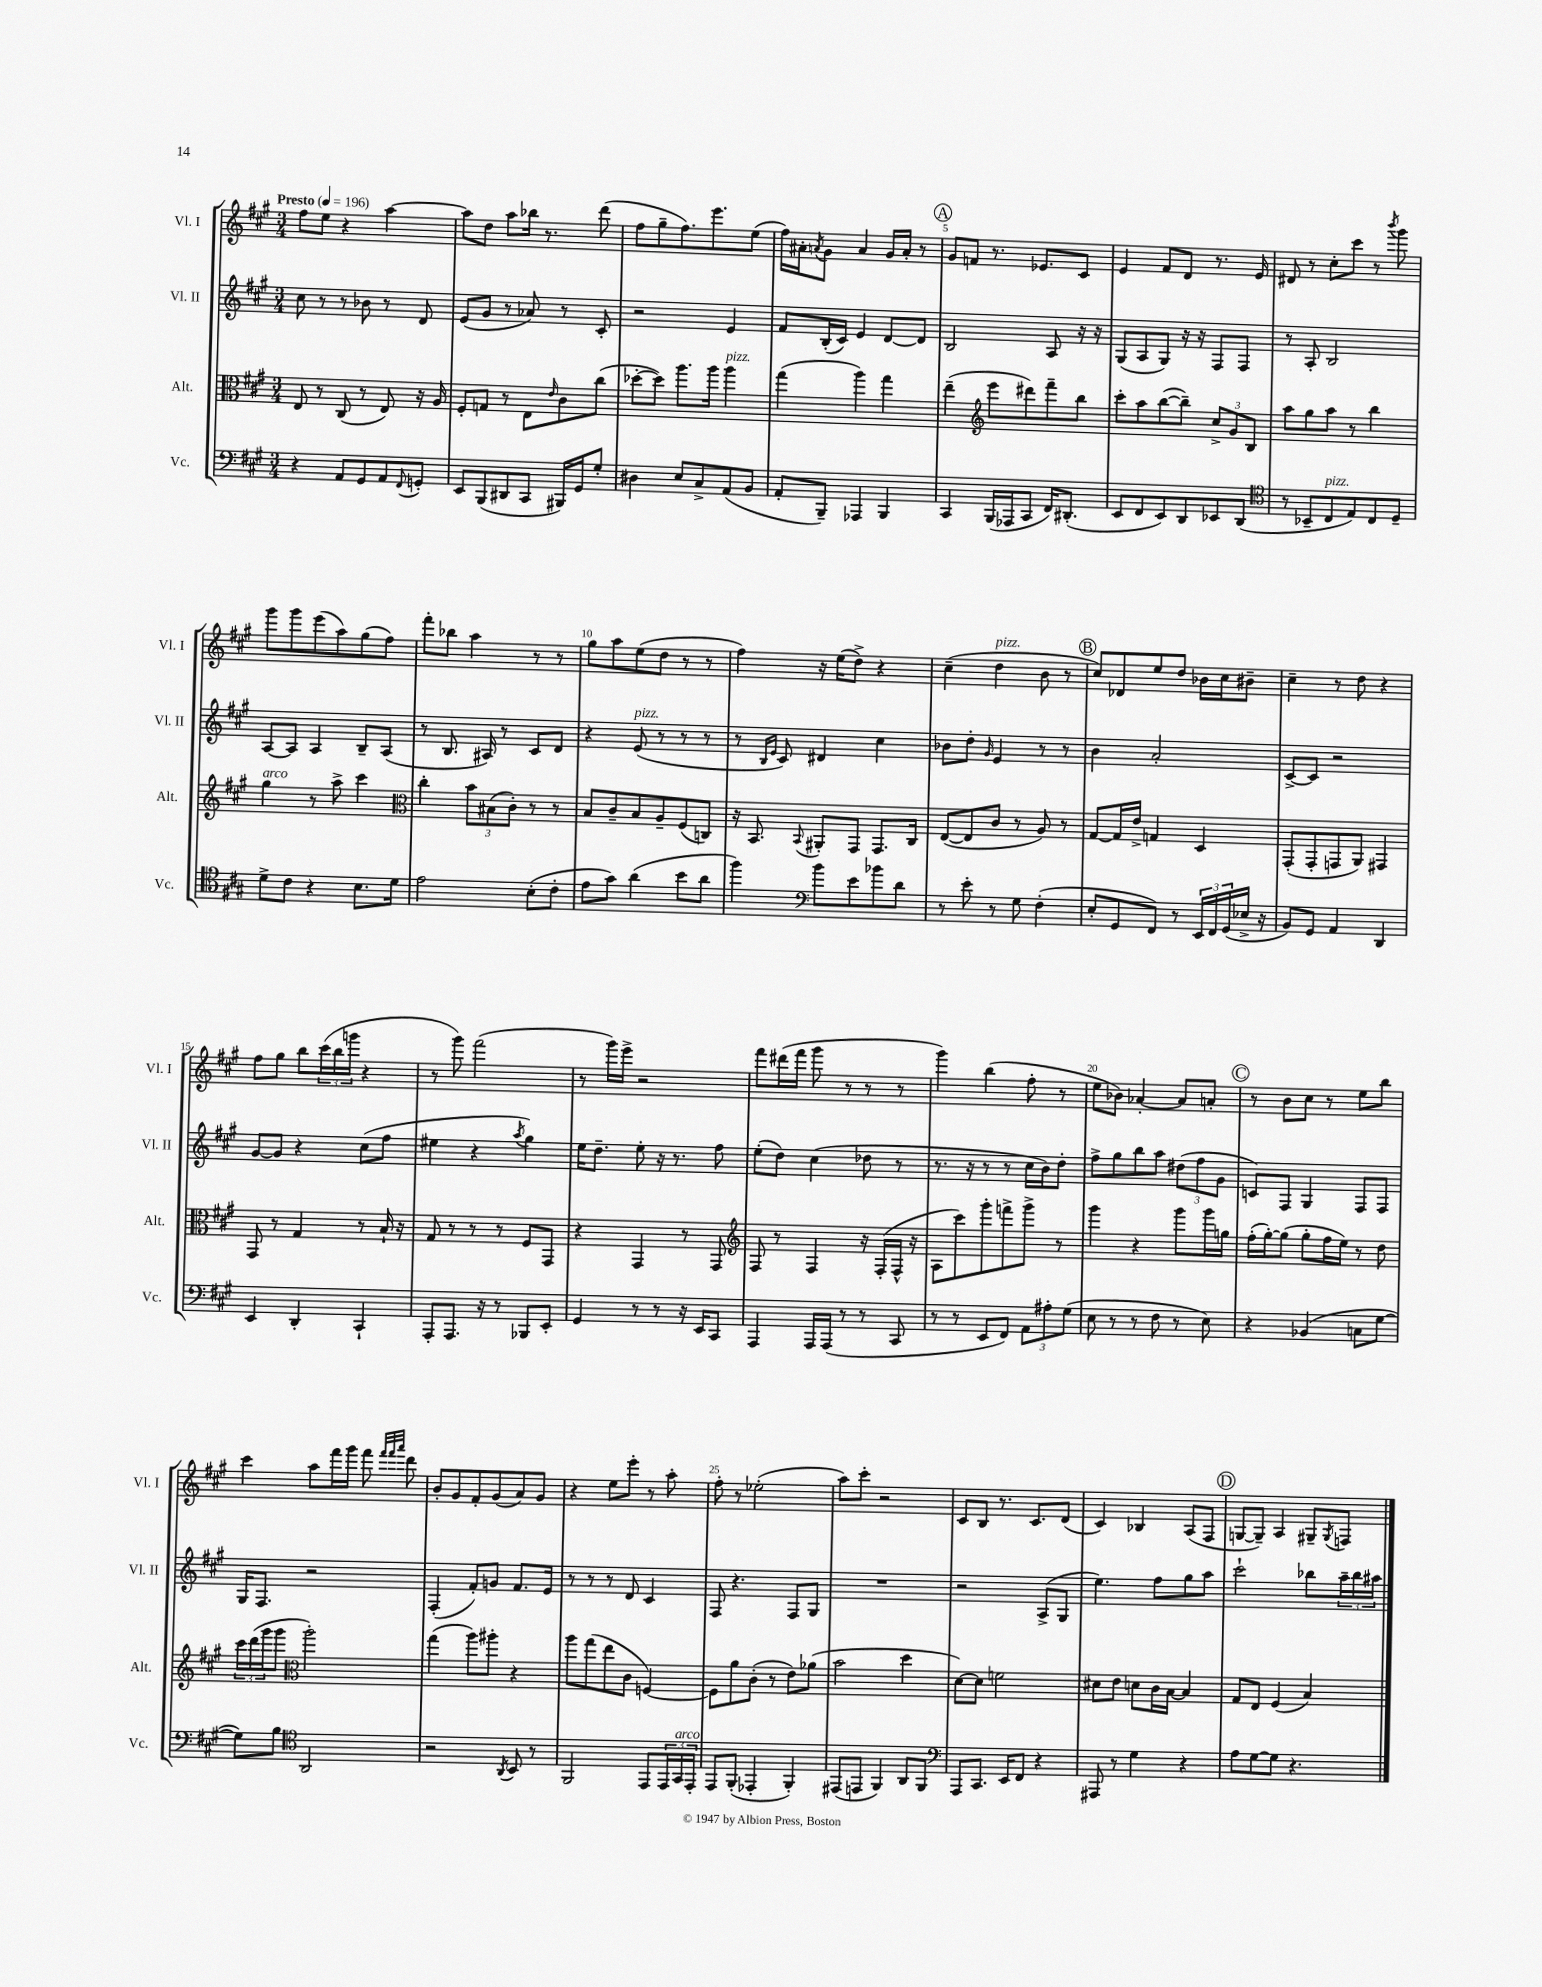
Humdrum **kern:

**kern	**kern	**kern	**kern
*staff4	*staff3	*staff2	*staff1
*clefF4	*clefC3	*clefG2	*clefG2
*k[f#c#g#]	*k[f#c#g#]	*k[f#c#g#]	*k[f#c#g#]
*M3/4	*M3/4	*M3/4	*M3/4
*MM196	*MM196	*MM196	*MM196
4r	8E	8cc#	8ff#
.	8r	8r	8ee
8AA	(8C#	8r	4r
8GG#	8r	8b-	.
8AA	8E)	8r	[4aa
8qqFF#	.	.	.
8GG'	16r	8d	.
.	16A	.	.
=	=	=	=
8EE	8F#'	(8e	8aa]
(8BBB	8G	8g#	8dd
8DD#	8r	8r	8aa
8CC#	8E	8a-)	16bb-
.	.	.	8.r
.	16qqe	.	.
16BBB#)	8c#	8r	.
16GG#	.	.	.
8G#'	(8cc#	8c#'	(8ddd
=	=	=	=
4D#	[8dd-'	2r	8ff#
.	8dd-])	.	8gg#~
8E	8.aa	.	8.ff#)
8C#^	.	.	.
.	16aa	.	8.eee
(8AA	4aa	4e	.
8BB	.	.	(8ee
=	=	=	=
8AA'	(4gg#	8f#	16ff#)
.	.	.	16a#'
.	.	.	8qa
8BBB~)	.	(16B'	8g#
.	.	16c#)	.
4AAA-	4aa)	4e	4a
4BBB	4gg#	[8d	16g#
.	.	.	16a'
.	.	8d]	8r
=	=	=	=
4CC#	(4ee~	2B	8g#
.	.	.	8f
*	*clefG2	*	*
(16BBB	8eee	.	8.r
16AAA-	.	.	.
8CC#	8ddd#)	.	.
.	.	.	8.e-
16FF#)	8fff#~	8A	.
(8.DD#'	.	.	.
.	8bb	16r	8c#
.	.	16r	.
=	=	=	=
8EE	8ccc#'	(8G#	4e
8FF#	8aa	8A	.
8EE)	([8bb	8G#)	8f#
8DD	8bb~])	16r	8d
.	.	16r	.
8EE-	12cc#^	8F#	8.r
.	12g#	.	.
(8DD	.	8F#	.
.	12B	.	.
.	.	.	16e
=	=	=	=
*clefC4	*	*	*
8r	8aa	8r	8d#
8BB-~	8gg#	8A'	8r
8C#	8aa	2B	8cc#'
8E)	8r	.	8ccc#
8C#	4bb	.	8r
.	.	.	8qbbb
8D~	.	.	8ggg#
=	=	=	=
8d^	4gg#	[8A	8ggg#
8c#	.	8A]	8ggg#
4r	8r	4A	(8eee
.	8aa^	.	8aa)
8.B	4ccc#	8B~	(8gg#
.	.	(8A	8ff#)
16d	.	.	.
=	=	=	=
*	*clefC3	*	*
2e	4cc#'	8r	8fff#'
.	.	8.B	8bb-
.	12b	.	4aa
.	.	16A#)	.
.	(12B#	.	.
.	.	8r	.
.	12c#')	.	.
(8B'	8r	8c#	8r
8c#'	8r	8d	8r
=	=	=	=
8e	8B	4r	8gg#
8g#)	8c#~	.	8aa
(4a	8B	(8e	(8ee
.	8A~	8r	8dd
8b	(8F#	8r	8r
8a	8C)	8r	8r
=	=	=	=
4ff#)	16r	8r	4ff#)
.	8.BB	.	.
.	.	16qqB	.
.	.	16qqe	.
.	.	8c#)	.
*clefF4	*	*	*
.	8qqBB	.	.
8b	8AA#'	4d#	16r
.	.	.	(16ee
8e	8GG#	.	8dd^)
8b-	8.GG#	4cc#	4r
8d	.	.	.
.	16C#	.	.
=	=	=	=
8r	([8E	8b-	(4cc#~
8e'	8E]	8dd'	.
.	.	16qqg#	.
8r	8c#	4e	4dd
8G#	8r	.	.
(4F#'	8A)	8r	8b
.	8r	8r	8r
=	=	=	=
8E'	[8G#	4b	8cc#)
8GG#	16G#]	.	8d-
.	16e^	.	.
8FF#)	4G	2a'	8ee
8r	.	.	8dd
24EE	4D	.	16b-
24FF#	.	.	.
.	.	.	16cc#
(24GG#	.	.	.
16E-^	.	.	8b#~
16r	.	.	.
=	=	=	=
8BB)	(8GG#'	[8c#^	4cc#~
8GG#	8GG#'	8c#]	.
4AA	8GG	2r	8r
.	8AA)	.	8dd
4DD	4GG#	.	4r
=	=	=	=
4EE	8GG#	[8g#	8ff#
.	8r	8g#]	8gg#
4DD'	4G#	4r	8bb
.	.	.	(24ccc#
.	.	.	24bb
.	.	.	24ggg
4CC#`	8r	(8cc#	4r
.	16B`	8ff#	.
.	16r	.	.
=	=	=	=
8AAA'	8G#	4ee#	8r
8.AAA	8r	.	8ggg#)
.	8r	4r	(2fff#
16r	.	.	.
8r	8r	.	.
.	.	8qaa	.
8BBB-	8F#	4gg#)	.
8EE'	8GG#	.	.
=	=	=	=
4GG#	4r	16ee	8r
.	.	8.dd~	.
.	.	.	16ggg#)
.	.	.	16eee^
8r	4GG#	8ee'	2r
8r	.	16r	.
.	.	8.r	.
16r	8r	.	.
16EE	.	.	.
8CC#	8GG#	8ff#	.
=	=	=	=
*	*clefG2	*	*
4AAA	8F#	(8ee'	8fff#
.	8r	8dd)	(16ddd#
.	.	.	16fff#
16AAA	4F#	(4cc#	8ggg#
(16AAA	.	.	.
8r	.	.	8r
8r	16r	8dd-	8r
.	(16F#'	.	.
8CC#	16F#^^	8r	8r
.	16r	.	.
=	=	=	=
8r	8A	8.r	4ggg#)
8r	8ccc#)	.	.
.	.	16r	.
8EE	8ggg#'	8r	(4bb
8FF#)	8fff^	8r	.
12AA	8ggg#^	16cc#	8ff#'
.	.	16b)	.
12A#'	.	.	.
.	8r	8dd'	8r
(12G#	.	.	.
=	=	=	=
8E	4ggg#	8ff#^	8ee
8r	.	8gg#	8b-)
8r	4r	8bb	[4a-'
8F#	.	8aa	.
8r	8ggg#	(12dd#	8a-]
.	.	12ff#	.
8E)	16ggg#	.	8a'
.	.	12g#	.
.	16gg	.	.
=	=	=	=
4r	(16ff#'	8c)	8r
.	[16gg#')	.	.
.	(8gg#]	8F#	8b
(4BB-	8gg#'	4G#	8cc#
.	16ff#	.	8r
.	16ee)	.	.
8C	8r	8F#	8ee
[8G#	8dd	8F#	8bb
=	=	=	=
8G#])	24ccc#	16G#	4ccc#
.	(24ddd	.	.
.	.	8.F#	.
.	24ggg#	.	.
8B	8ggg#	.	.
*clefC4	*clefC3	*	*
2AA	2aa')	2r	8aa
.	.	.	16fff#
.	.	.	16ggg#
.	.	.	8fff#
.	.	.	32qqfff#
.	.	.	32qqfff#
.	.	.	32qqaaa
.	.	.	8ddd
=	=	=	=
2r	(4gg#	(4F#'	8b'
.	.	.	8g#
.	8aa)	8f#')	8f#'
.	8aa#'	8g	(8g#
8qAA	.	.	.
8BB	4r	8.f#	8a)
8r	.	.	8g#
.	.	16e	.
=	=	=	=
2FF#	8aa	8r	4r
.	(8gg#	8r	.
.	8ee	8r	8ee
.	8c#	8d	8eee'
8EE	[4F)	4c#	8r
24EE	.	.	8aa'
24GG#	.	.	.
24EE'	.	.	.
=	=	=	=
8EE	8F]	8F#	8ff#'
(8FF#'	8a	4.r	8r
4EE-'	(8c#'	.	(2ee-'
.	8r	.	.
4FF#')	8e)	8F#	.
.	(8a-	8G#	.
=	=	=	=
(8EE#	2b	2.r	8aa)
8EE	.	.	8ccc#'
4FF#)	.	.	2r
8AA	4dd	.	.
8FF#	.	.	.
=	=	=	=
*clefF4	*	*	*
8AAA	[8d)	2r	8c#
8.CC#	8d]	.	8B
.	2f	.	8.r
16EE	.	.	.
8FF#	.	.	.
.	.	.	8.c#
4r	.	(8A^	.
.	.	8G#	(8d
=	=	=	=
8AAA#	8d#	4.ee)	4c#)
8r	8e	.	.
4G#	8d	.	4B-
.	16c#	8ff#	.
.	[16B	.	.
4r	4B]	8gg#	(8A
.	.	8aa	8F#
=	=	=	=
8A	8G#	2ccc#`	[8G
[8G#	8E	.	8G~])
8G#]	(4F#	.	4A
4.r	.	.	.
.	4B)	8bb-	8G#~
.	.	.	8qG#
.	.	24aa~	8F
.	.	24bb-	.
.	.	24aa#	.
==	==	==	==
*-	*-	*-	*-
